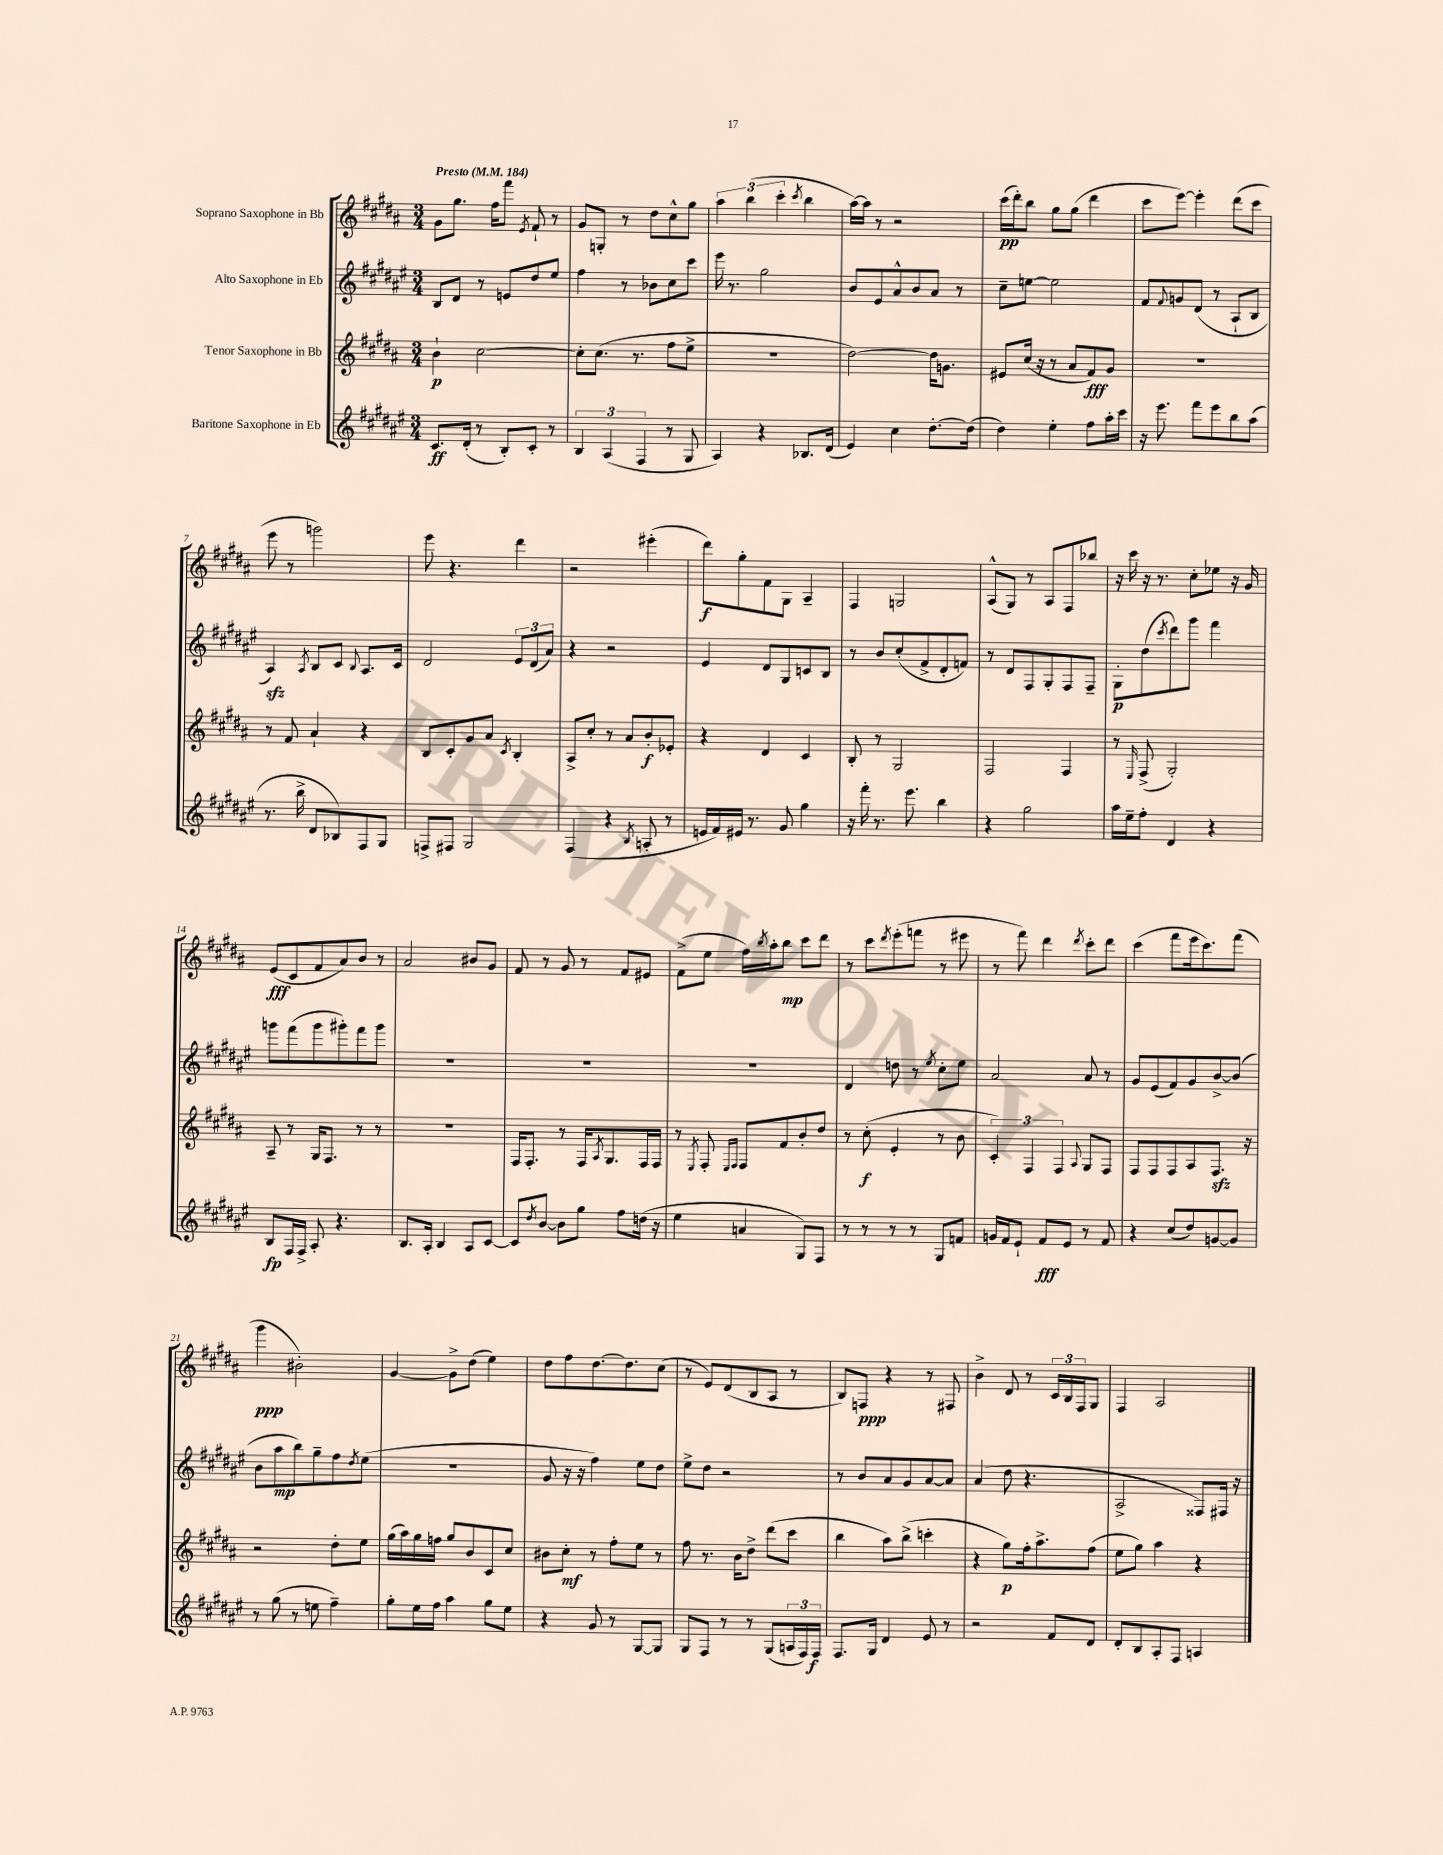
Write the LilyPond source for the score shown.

<<
\new StaffGroup <<
\new Staff = "s0" \with { instrumentName = "Soprano Saxophone in Bb" } {
    \clef treble \key b \major \numericTimeSignature \time 3/4 \tempo "Presto" 4 = 184
    gis'8 gis''8. fis''16 fis'''8 \acciaccatura { e'8 } fis'8-! r8 |
    gis'8 g8-. r8 dis''8 cis''8-^ gis''8 |
    \tuplet 3/2 { ais''4 b''4( cis'''4-. } \acciaccatura { cis'''8 } b''4 |
    ais''16~) ais''16 r8 r2 |
    cis'''16\pp( dis'''16-.) b''8 gis''8 gis''8( dis'''4 |
    cis'''8 e'''8~) e'''4-. dis'''8( cis'''8 |
    e'''8 r8 g'''2) |
    e'''8 r4. dis'''4 |
    r2 eis'''4-.( |
    dis'''8\f) gis''8-. fis'8 gis8 ais4-- |
    fis4 g2 |
    ais8-^( gis8) r8 ais8 fis8 bes''8 |
    r16 cis'''16 r16 r8. cis''8-. ees''8 r16 gis'16 |
    e'8\fff( cis'8 fis'8 ais'8) b'8 r8 |
    ais'2 bis'8 gis'8 |
    fis'8 r8 gis'8 r8 fis'8 eis'8 |
    fis'8->( e''8 fis''16) \acciaccatura { b''8 } ais''16-. b''8\mp cis'''8 dis'''8 |
    r8 cis'''8 \acciaccatura { dis'''8 } e'''8-.( f'''8 r8 eis'''8 |
    r8 fis'''8) dis'''4 \acciaccatura { dis'''8 } cis'''8-. dis'''8 |
    cis'''4( fis'''8 e'''16 cis'''8.) fis'''8( |
    gis'''4\ppp bis'2-.) |
    gis'4~ gis'8-> dis''8( e''4) |
    dis''8 fis''8 dis''8.~ dis''8. cis''8( |
    r8 e'8) dis'8( b8 ais8 r8 |
    b8) f8\ppp r4 r8 fis8 |
    b'4-> dis'8 r8 \tuplet 3/2 { cis'16 b16 fis16 } gis8 |
    fis4 ais2 \bar "|." |
}
\new Staff = "s1" \with { instrumentName = "Alto Saxophone in Eb" } {
    \clef treble \key fis \major \numericTimeSignature \time 3/4
    b8 dis'8 r8 e'8 dis''8 eis''8 |
    fis''4 r8 bes'8 cis''8 cis'''8 |
    eis'''16 r8. gis''2 |
    b'8 eis'8 ais'8-^ b'8 ais'8 r8 |
    cis''8-- e''8~ e''2 |
    fis'8 \appoggiatura { fis'8 } g'8 dis'8( r8 ais8-! b8 |
    ais4\sfz) \acciaccatura { ais8 } b8 cis'8 \appoggiatura { b8 } ais8. cis'16 |
    dis'2 \tuplet 3/2 { eis'8 dis'8( ais'8) } |
    r4 r2 |
    eis'4 dis'8 gis8 c'8 b8 |
    r8 b'8 cis''8-.( fis'8-> dis'8-. f'8) |
    r8 dis'8 fis8 gis8-. fis8 fis8-- |
    gis8-.\p dis''8( \acciaccatura { cis'''8 } dis'''8) gis'''8 fis'''4 |
    g'''8 fis'''8( g'''8 gis'''8-.) fis'''8 gis'''8 |
    R2. |
    R2. |
    R2. |
    dis'4 d''8 r8 \acciaccatura { eis''8 } cis''8-. eis''8 |
    ais'2 ais'8 r8 |
    gis'8 eis'8( fis'8) gis'8 b'8~-> b'8( |
    b'8 ais''8\mp b''8) gis''8-- fis''8 \acciaccatura { dis''8 } eis''8( |
    R2. |
    gis'8 r16 r16 fis''4) eis''8 dis''8 |
    eis''8-> dis''8 r2 |
    r8 b'8 ais'8 gis'8 ais'8~ ais'8 |
    ais'4( dis''8 r4. |
    ais2-> fisis8) fis16 r16 \bar "|." |
}
\new Staff = "s2" \with { instrumentName = "Tenor Saxophone in Bb" } {
    \clef treble \key b \major \numericTimeSignature \time 3/4
    b'4-!\p cis''2~ |
    cis''8-. cis''8.( r8. fis''8 e''8-> |
    R2. |
    dis''2~) dis''16 g'8. |
    eis'8 cis''16( r16 r8 ais'8 fis'8\fff) gis'8 |
    R2. |
    r8 fis'8 ais'4-! r4 |
    b8 cis'8-. gis'8 ais'8 \acciaccatura { cis'8 } b4-. |
    ais8-> cis''8-. r8 ais'8 b'8-.\f ees'8-. |
    r4 dis'4 cis'4 |
    b8-. r8 gis2 |
    fis2 fis4 |
    r8 \grace { e16 } fis8->( gis2-.) |
    ais8-- r8 gis16 fis8. r8 r8 |
    R2. |
    fis16 fis8.-. r8 fis16 \acciaccatura { ais8 } gis8. fis16 fis16 |
    r8 \acciaccatura { e8 } fis8-. \grace { e16 fis16 } fis8 fis'8 b'8-. dis''8 |
    r8 cis''8-.\f( e'4-. r8 b'8 |
    \tuplet 3/2 { cis'4-.) fis4 fis4 } \appoggiatura { ais8 } gis8 fis8 |
    fis8 fis8 fis8 ais8 fis8.\sfz r16 |
    r2 dis''8-. e''8 |
    gis''16( ais''16) gis''16 f''16 gis''8 b'8 cis'8 cis''8 |
    bis'8 cis''8-.\mf r8 fis''8-. e''8 r8 |
    fis''8 r8. b'16 dis''8-> dis'''8( cis'''8 |
    b''4 ais''8) b''8->( c'''4-. |
    r4 gis''8\p) fis''16-. ais''8.-> fis''8( |
    e''8 gis''8) ais''4 r4 \bar "|." |
}
\new Staff = "s3" \with { instrumentName = "Baritone Saxophone in Eb" } {
    \clef treble \key fis \major \numericTimeSignature \time 3/4
    cis'8.\ff dis'16-.( r8 b8-.) cis'8-. r8 |
    \tuplet 3/2 { b4 ais4( fis4 } r8 gis8 |
    ais4) r4 bes8. dis'16( |
    eis'4) cis''4 dis''8.~-. dis''16( |
    dis''4) eis''4-. fis''8 ais''16-. cis'''16 |
    r16 eis'''8. fis'''8 eis'''8 b''8 ais''8( |
    r8. b''16-> dis'8 bes8) fis8 gis8 |
    f8-> fis8 gis2 |
    fis4( r4 \acciaccatura { b8 } a8-. r8 |
    e'16 fis'16) eis'16 r8. gis'8 gis''4 |
    r16 fis'''16-. r8. eis'''8. b''4 |
    r4 gis''2 |
    ais''16 eis''16-- fis''8-. dis'4 r4 |
    b8\fp fis16 fis16-> ais8-. r4. |
    b8. ais16-. b4 ais8 cis'8~ |
    cis'8 \acciaccatura { dis''8 } b'8~ b'8 gis''8 fis''8 d''16( r16 |
    eis''4 a'4 gis8) fis8 |
    r8 r8 r8 r8 gis8 f'8 |
    g'16 fis'16 eis'8-! fis'8\fff eis'8 r8 fis'8 |
    r4 cis''8( dis''8) g'8~ g'8 |
    r8 gis''8( r8 e''8 fis''4--) |
    gis''8-. eis''16 fis''16 ais''4 gis''8 eis''8 |
    r4 gis'8 r8 gis8~ gis8 |
    gis8 fis8 r8 r8 gis8( \tuplet 3/2 { a16 fis16) fis16\f } |
    fis8. gis16 dis'4 eis'8 r8 |
    r2 fis'8 dis'8 |
    dis'8-. b8 ais8-. fis8 a4 \bar "|." |
}
>>
>>
